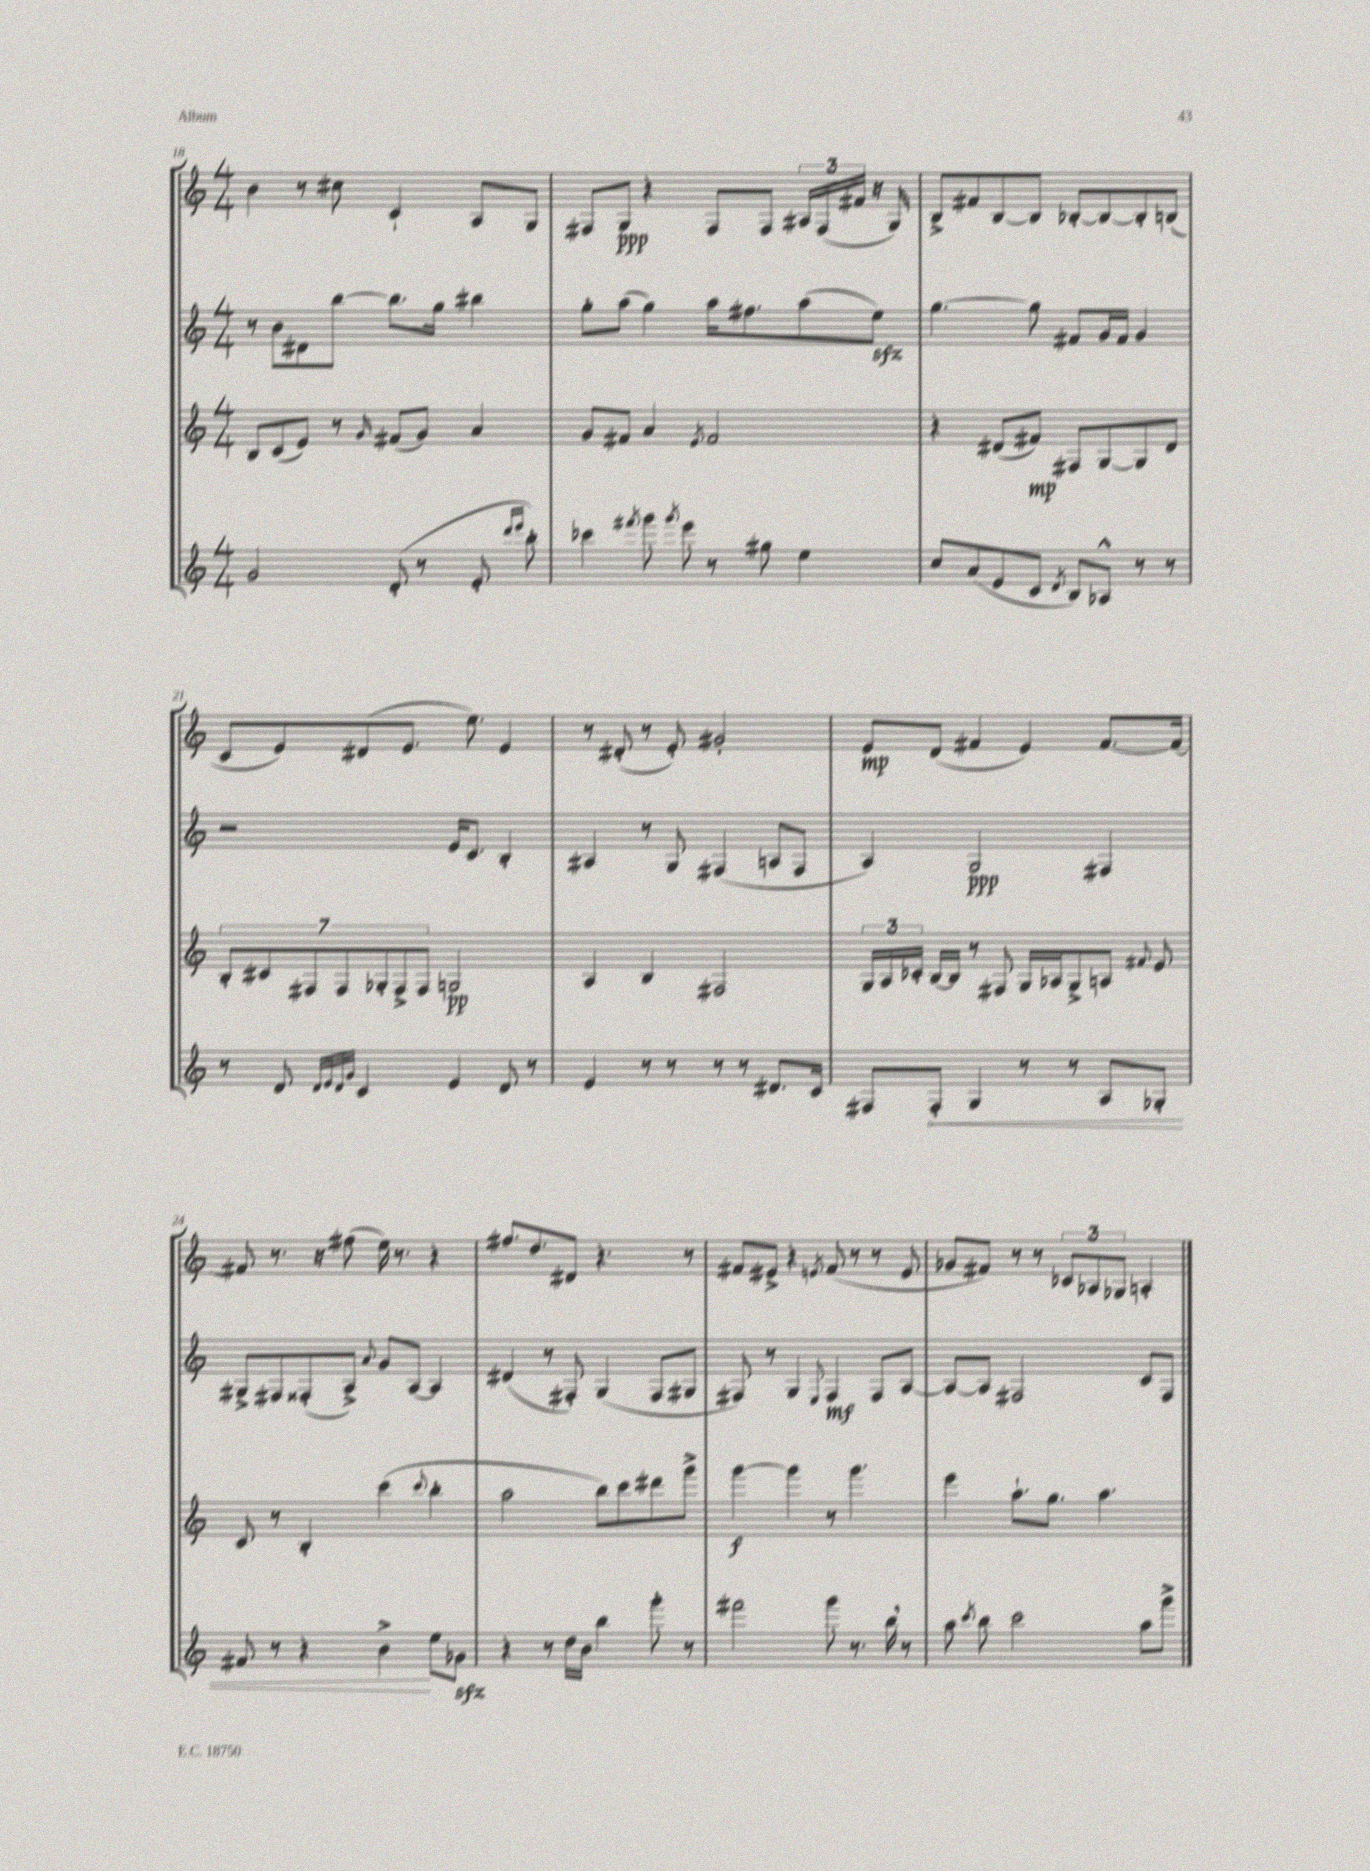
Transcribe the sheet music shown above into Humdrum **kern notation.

**kern	**kern	**kern	**kern
*staff4	*staff3	*staff2	*staff1
*clefG2	*clefG2	*clefG2	*clefG2
*k[]	*k[]	*k[]	*k[]
*M4/4	*M4/4	*M4/4	*M4/4
2g/	8B/L	8r	4b\
.	(8c/	8b\L	.
.	8e/J)	8d#\	8r
.	8r	[8bb\J	8cc#\
.	16qqg/	.	.
(8d'/	(8f#/L	8.bb\]L	4c`/
8r	8g/J)	.	.
.	.	16gg\Jk	.
8e'/	4a/	4bb#\	8A/L
16qqddd/LL	.	.	.
16qqeee/JJ	.	.	.
8bb'\)	.	.	8G/J
=	=	=	=
4ccc-\	8g/L	8gg'\L	8F#/L
.	8f#/J	(8aa\J	8G/J
8qfff#/	.	.	.
8ggg\	4a/	4gg\)	4r
8qggg/	.	.	.
8eee\	.	.	.
.	8qe/	.	.
8r	2f#/	16aa\LK	8F#/L
.	.	8.ff#\	.
8gg#\	.	.	8F#/J
4ee\	.	(8aa\	24A#/LL
.	.	.	(24F#/
.	.	.	24f#/JJ
.	.	8ee\J)	16r
.	.	.	16G/)
=	=	=	=
8cc/L	4r	[4.gg\	8B^/L
(8a/	.	.	8f#/
8e/	(8d#/L	.	[8B/
8c/J	8f#/J)	8gg\]	8B/]J
8qd/	.	.	.
8B/L)	8F#/L	8f#/L	[8B-'/L
8A-^^/J	[8G/	16g/L	8B-/_
.	.	16f#/JJ	.
8r	8G/]	4g/	8B-'/]
8r	8d#/J	.	(8B/J
=	=	=	=
8r	14B'/L	2r	8c/L
.	14c#/	.	.
8d/	.	.	8e/)
.	14F#/	.	.
.	14F#/	.	.
32qqd/LLL	.	.	.
32qqe/	.	.	.
32qqd/	.	.	.
32qqg/JJJ	.	.	.
4c/	.	.	(8d#/
.	14G-'/	.	.
.	14F#^/	.	.
.	.	.	8.e/J
.	14F#/J	.	.
4e/	2G/	16e/LK	.
.	.	8.c/J	8.ee\)
8d/	.	4B'/	4e/
8r	.	.	.
=	=	=	=
4e/	4A/	4A#/	8r
.	.	.	(8d#'/
8r	4B/	8r	8r
8r	.	8G/	8e'/)
8r	2F#/	(4F#/	2g#'/
8r	.	.	.
8.d#/L	.	8A/L	.
.	.	8F#/J	.
16c/Jk	.	.	.
=	=	=	=
8F#/L	24G/LL	4A/)	8e/L
.	24A/	.	.
.	24c-'/JJ	.	.
8F#'/J	[16B/LL	.	(8d/J
.	16B/]JJ	.	.
4G/	8r	2G/	4f#/
.	8F#/	.	.
8r	16G/LL	.	4e/)
.	16A-/J	.	.
8r	8G^/	.	.
8A/L	8A/J	4F#/	[8.f#/L
.	8qqf#/	.	.
8G-'/J	8e/	.	.
.	.	.	16f#/_Jk
=	=	=	=
8f#/	8c/	8G#^/L	8f#/]
8r	8r	8F#/	8.r
4r	4B'/	(8F##'/	.
.	.	.	16r
.	.	8A^/J)	(8ff#\
.	.	8qqa/	.
4b^\	(4ccc\	8g/L	16ee\)
.	.	.	8.r
.	.	[8A/J	.
.	8qqccc/	.	.
8ee\L	4bb'\	4A/]	4r
8g-\J	.	.	.
=	=	=	=
4r	2aa\	(4d#/	8.ff#/L
.	.	.	8.dd/
8r	.	8r	.
16dd\LL	.	8F#'/)	8d#/J
16b\JJ	.	.	.
4bb\	8bb\L)	(4G/	4.r
.	8ccc\	.	.
8ggg'\	8ddd#\	8F#/L	.
8r	8ggg^\J	8G#/J	8r
=	=	=	=
2fff#\	[4ggg\	8F#/)	8f#/L
.	.	8r	8e#^/J
.	4ggg\]	4G/	4r
.	.	8qqE/	8qe/
8ggg\	8r	4F#/	(8f#/
8.r	4.ggg\	.	8r
.	.	8F#/L	8r
16bb\	.	.	.
8r	.	[8A/J	8e/
=	=	=	=
8aa\	4eee\	8A/_L	8g-/L
8qccc/	.	.	.
8bb\	.	8A/]J	8f#/J)
2ccc\	8.aa`\L	2F#/	8r
.	.	.	8r
.	8.gg\J	.	.
.	.	.	12c-/L
.	.	.	12A-/
.	4.aa\	.	.
.	.	.	12G-/J
8aa\L	.	8c/L	4A'/
8ggg^\J	.	8F#/J	.
==	==	==	==
*-	*-	*-	*-
